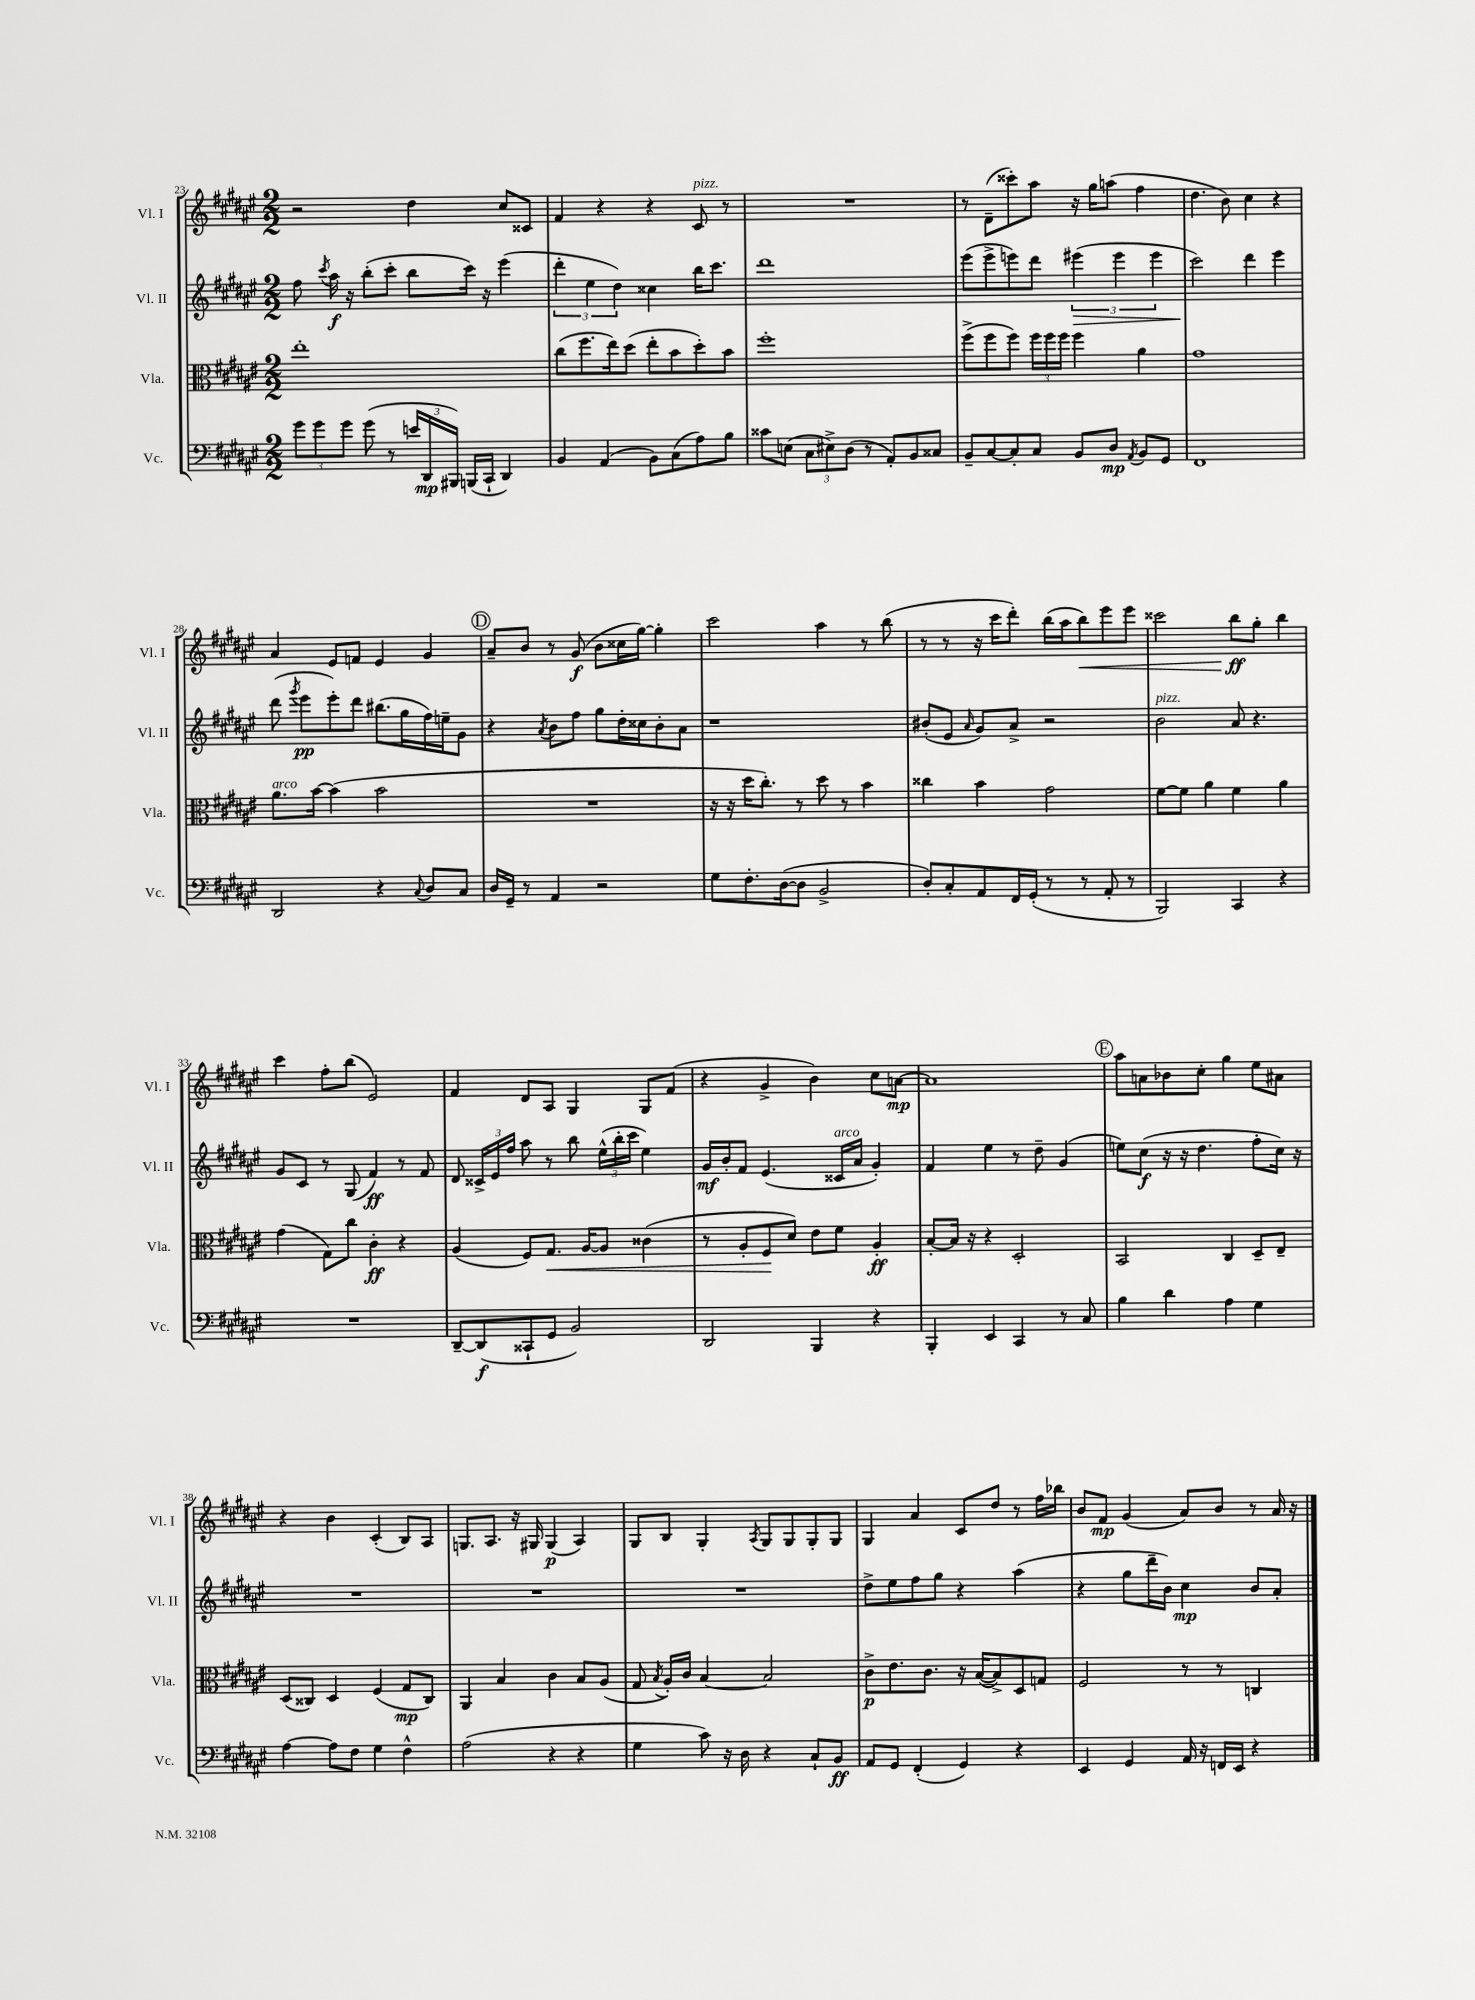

**kern	**kern	**kern	**kern
*staff4	*staff3	*staff2	*staff1
*clefF4	*clefC3	*clefG2	*clefG2
*k[f#c#g#d#a#e#]	*k[f#c#g#d#a#e#]	*k[f#c#g#d#a#e#]	*k[f#c#g#d#a#e#]
*M2/2	*M2/2	*M2/2	*M2/2
12g#	1ee#'	8ff#	2r
12g#	.	.	.
.	.	8qccc#	.
.	.	16aa#	.
12g#	.	.	.
.	.	16r	.
(8g#	.	(8bb'	.
8r	.	8ccc#'	.
24e	.	8bb	4dd#
24DD#	.	.	.
24BBB#)	.	.	.
(16BBB	.	16ccc#)	.
16CC#`	.	16r	.
4DD#)	.	(4eee#	8cc#
.	.	.	8c##
=	=	=	=
4BB	(8cc#	6ddd#'	4f#
.	8.ff#	.	.
.	.	6ee#	.
(4AA#	.	.	4r
.	16ee#)	.	.
.	.	6dd#)	.
.	(8dd#	.	.
8BB)	8ee#'	4cc##	4r
(8C#	8b	.	.
8A#)	8dd#')	16bb	8c#
.	.	8.ccc#	.
8B	8b	.	8r
=	=	=	=
8c##	1ff#'	1ddd#	1r
(8E	.	.	.
12C#	.	.	.
12E#^)	.	.	.
(12D#	.	.	.
8r	.	.	.
8AA#')	.	.	.
8BB	.	.	.
8C##	.	.	.
=	=	=	=
8BB~	(8ff#^	(8eee#	8r
[8C#	8ff#	8eee#^	(8d#~
8C#']	8ff#)	8eee)	8ccc##')
8C#	24ff#	8ddd#	8aa#
.	24ff#	.	.
.	24ff#	.	.
8BB	4ff#	(6eee#	16r
.	.	.	16gg#
8D#	.	.	(8aa
.	.	6eee#	.
8qAA#	.	.	.
8BB	4a#	.	4ff#
.	.	6eee#	.
8GG#	.	.	.
=	=	=	=
1FF#	1g#	2ccc#)	4.dd#
.	.	.	8b)
.	.	4ddd#	4cc#
.	.	4eee#	4r
=	=	=	=
2DD#	8.a#	(8ddd#	4a#
.	.	8qggg#	.
.	.	8eee#	.
.	[16b	.	.
.	(4b]	8eee#')	8e#
.	.	8ddd#	8f
4r	2b	(8.bb#	4e#
.	.	16gg#	.
8qqC#	.	.	.
8D#	.	16ff#)	4g#
.	.	16ee~	.
8C#	.	8g#	.
=	=	=	=
16D#	1r	4r	8a#~
16GG#~	.	.	.
8r	.	.	8b
.	.	8qa#	.
4AA#	.	8b	8r
.	.	8ff#	(8g#
2r	.	8gg#	8b
.	.	16dd#'	16cc##
.	.	16cc##	[16gg#)
.	.	8b'	4gg#']
.	.	8a#	.
=	=	=	=
8G#	16r	1r	2ccc#
.	16r	.	.
8.F#'	16dd#	.	.
.	8.cc#')	.	.
([16D#	.	.	.
8D#]	8r	.	.
2BB^	8dd#	.	4aa#
.	8r	.	.
.	4b	.	8r
.	.	.	(8bb
=	=	=	=
8D#')	4cc##	(8b#'	8r
8C#'	.	8e#	8r
.	.	16qqa#	.
8AA#	4b	8g#)	16r
.	.	.	16ccc#
16FF#	.	8a#^	8ddd#')
(16GG#'	.	.	.
8r	2g#	2r	(16bb
.	.	.	16aa#
8r	.	.	8bb)
8AA#'	.	.	8eee#
8r	.	.	8eee#
=	=	=	=
2BBB)	[8f#	2b	2ccc##
.	8f#]	.	.
.	4a#	.	.
4CC#	4f#	8a#	8bb
.	.	4.r	8gg#'
4r	4a#	.	4bb
=	=	=	=
1r	(4g#	8g#	4ccc#
.	.	8c#	.
.	8G#)	8r	8ff#'
.	8cc#	(8G#	(8bb
.	4c#'	4f#)	2e#)
.	4r	8r	.
.	.	8f#	.
=	=	=	=
[8DD#~	(4A#	8d#	4f#
(8DD#]	.	24c##^	.
.	.	24e#	.
.	.	24ff#	.
8CC##`	8F#)	8aa#	8d#
8GG#	8.G#	8r	8A#
2BB)	.	8bb	4G#
.	[16A#	.	.
.	8A#]	(24ee#^^	.
.	.	24bb'	.
.	.	24ccc#	.
.	(4c##	4ee#)	8G#
.	.	.	(8f#
=	=	=	=
2DD#	8r	16g#	4r
.	.	16b'	.
.	8A#'	8f#	.
.	8F#	(4.e#	4g#^
.	8d#)	.	.
4BBB	8e#	.	4b)
.	8f#	16c##	.
.	.	16a#	.
4r	4A#'	4g#')	8cc#
.	.	.	[8a
=	=	=	=
4BBB'	[8B'	4f#	1a]
.	16B]	.	.
.	16r	.	.
4EE#	4r	4ee#	.
4CC#	2D#'	8r	.
.	.	8dd#~	.
8r	.	(4g#	.
8C#	.	.	.
=	=	=	=
4B	2BB	8ee)	8aa#
.	.	(8cc#	8a
4d#	.	16r	8b-
.	.	16r	.
.	.	4.dd#	8cc#'
4A#	4C#	.	4gg#
4G#	8D#~	8ff#'	8ee#
.	8E#~	16cc#)	8a#
.	.	16r	.
=	=	=	=
[4A#	(8D#	1r	4r
.	8C##)	.	.
8A#]	4D#	.	4b
8F#	.	.	.
4G#	(4F#	.	(4c#'
4F#^^	8G#	.	8B)
.	8C##)	.	8A#
=	=	=	=
(2A#	4AA#	1r	8.G
.	.	.	8.A#
.	4B	.	.
.	.	.	16r
.	.	.	16G#
4r	4c#	.	(4G#
4r	8B	.	4A#)
.	(8A#	.	.
=	=	=	=
4G#	8G#	1r	8G#
.	8qB	.	.
.	16A#')	.	8B
.	16c#	.	.
8c#)	[4B	.	4G#'
16r	.	.	.
16D#	.	.	.
.	.	.	8qA#
4r	2B]	.	8G#
.	.	.	8G#
8C#`	.	.	8G#'
8BB	.	.	8G#
=	=	=	=
8AA#	8c#^	8dd#^	4G#
8GG#	8.e#	8ee#	.
(4FF#'	.	8ff#	4a#
.	8.c#	.	.
.	.	8gg#	.
4GG#)	16r	4r	8c#
.	([16B	.	.
.	8B^])	.	8dd#
4r	8D#	(4aa#	8r
.	8G	.	16ff#
.	.	.	16bb-
=	=	=	=
4EE#	2F#	4r	8b
.	.	.	8f#
4GG#	.	8gg#	(4g#
.	.	16ddd#~	.
.	.	16b)	.
16AA#	8r	4cc#	8a#)
16r	.	.	.
16FF	8r	.	8b
16EE#	.	.	.
4r	4C	8b	8r
.	.	8a#'	16a#
.	.	.	16r
==	==	==	==
*-	*-	*-	*-
